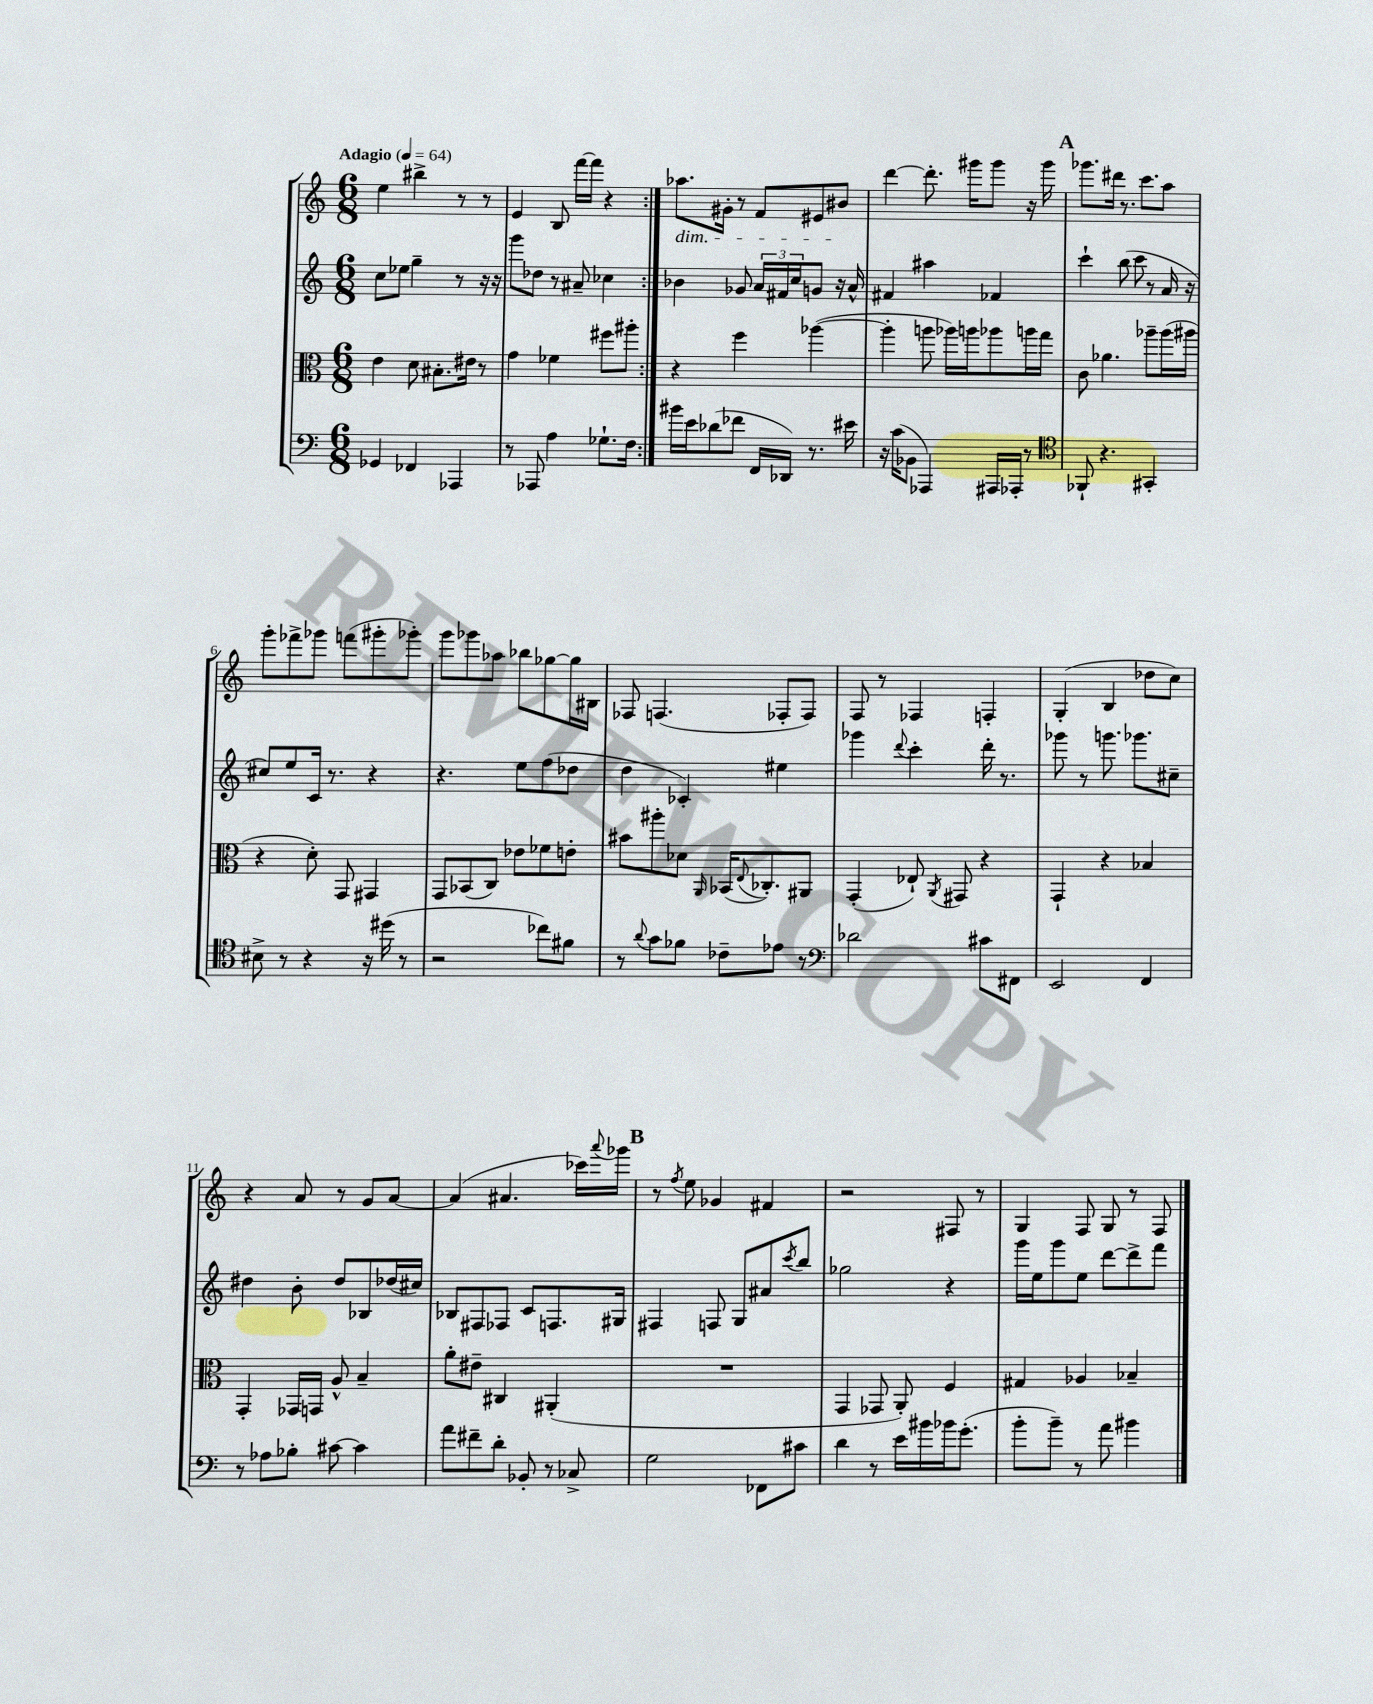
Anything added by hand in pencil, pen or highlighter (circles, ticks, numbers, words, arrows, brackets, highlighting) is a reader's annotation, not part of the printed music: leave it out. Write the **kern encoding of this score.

**kern	**kern	**kern	**kern
*staff4	*staff3	*staff2	*staff1
*clefF4	*clefC3	*clefG2	*clefG2
*k[]	*k[]	*k[]	*k[]
*M6/8	*M6/8	*M6/8	*M6/8
*MM64	*MM64	*MM64	*MM64
4GG-/	4e\	8cc\L	4ee\
.	.	8ee-\J	.
4FF-/	8d\	4gg~\	4bb#^\
.	8.B#'\L	.	.
4AAA-/	.	8r	8r
.	16e#\Jk	.	.
.	8r	16r	8r
.	.	16r	.
=	=	=	=
8r	4g\	8ggg\L	4e/
8AAA-/	.	8dd-\J	.
4A\	4f-\	8r	8B/
.	.	8a#~/	[16fff\LL
.	.	.	16fff\]JJ
8.G-`\L	8ff#\L	4cc-\	4r
.	8aa#'\J	.	.
16F\Jk	.	.	.
=:|!	=:|!	=:|!	=:|!
16b#\LL	4r	4b-\	8.aa-\L
16e\J	.	.	.
(8d-\	.	.	.
.	.	.	16g#'\Jk
8f-\J	4ff\	8g-/	8r
16FF/LL	.	24a/LL	8f/L
.	.	24f#/	.
16DD-/JJ)	.	.	.
.	.	24cc/J	.
8.r	([4aa-\	8g/J	8e#/
.	.	16r	8b#/J
16e#\	.	16a^^/	.
=	=	=	=
16r	4aa-'\]	4f#/	[4ddd\
(16c\LK	.	.	.
8BB-\J	.	.	.
4AAA-/)	8aa\	4aa#\	8.ddd'\]
.	16aa-\LL)	.	.
.	16aa\J	.	16ggg#\LK
16AAA#/LL	8aa-\	4f-/	8ggg#\J
16AAA-'/JJ	.	.	.
8r	16aa\L	.	16r
.	16gg\JJ	.	16ggg#\
=	=	=	=
*clefC4	*	*	*
8FF-`/	8c\	4ccc`\	8.ggg-\L
4.r	4.a-\	.	.
.	.	.	16ddd#\Jk
.	.	(8bb\	8.r
.	.	8ccc\	.
.	.	.	8.ccc\L
4GG#'/	8aa-~\L	8r	.
.	(16aa-\L	16a/	8aa\J
.	16aa#\JJ	16r	.
=	=	=	=
8B#^\	4r	8cc#/L)	8ggg'\L
8r	.	8ee/	8fff-^\
4r	8d'\)	16c/Jk	8ggg-\J
.	.	8.r	.
.	8GG/	.	(8fff\L
16r	4GG#/	4r	8ggg#'\
(16dd#\	.	.	.
8r	.	.	8ggg-'\J)
=	=	=	=
2r	8GG/L	4.r	8ggg\L
.	(8BB-/	.	8ggg-\
.	8C/J)	.	8aa-\J
.	8e-\L	8ee\L	8bb-\L
8cc-\L)	8f-\	(8ff\	[8gg-\
8f#\J	8e'\J	8dd-\J	16gg-\]L
.	.	.	16B#\JJ
=	=	=	=
8r	8b#\L	4dd\	8F-/
8qqa/	.	.	.
8g\L	8aa#'\	.	(4.F/
8f-\J	8d-\J	4c-'/)	.
.	16qqAA/	.	.
8c-~\L	(16BB-/LK	.	.
.	8qqE/	.	.
.	8.C-'/)	.	.
8e-\J	.	4ee#\	8F-'/L
8r	8AA#/J	.	8F-/J)
=	=	=	=
*clefF4	*	*	*
2d-\	(4GG'/	4ggg-\	8F/
.	.	.	8r
.	.	8qqddd/	.
.	8E-`/)	4ccc'\	4F-/
.	8qAA/	.	.
.	8GG#/	.	.
8c#\L	4r	16ddd'\	4F'/
.	.	8.r	.
8FF#\J	.	.	.
=	=	=	=
2EE/	4GG`/	8ggg-\	(4G'/
.	.	8r	.
.	4r	8.ggg\	4B/
.	.	8.ggg-\L	.
4FF/	4B-/	.	8dd-\L
.	.	8cc#~\J	8cc\J)
=	=	=	=
8r	4GG'/	4dd#\	4r
8A-\L	.	.	.
8B-'\J	16GG-/LL	8b'\	8a/
.	16GG/JJ	.	.
[8c#\	8A^^/	8dd#/L	8r
4c#\]	4B~/	8B-/	8g/L
.	.	(16dd-/L	[8a/J
.	.	16cc#/JJ)	.
=	=	=	=
8a\L	8a'\L	8B-/L	(4a/]
8f#~\	8e#~\J	8F#/	.
8d'\J	4C#/	8F-/J	4.a#/
8BB-'/	.	8c/L	.
8r	(4AA#'/	8.F/	.
8C-^/	.	.	16ccc-\LL)
.	.	.	8qqaaa/
.	.	16G#/Jk	16ggg-\JJ
=	=	=	=
2G\	2.r	4F#/	8r
.	.	.	8qff/
.	.	.	8ee\
.	.	8F/	4g-/
.	.	8G/L	.
8FF-\L	.	8a#/	4f#/
.	.	8qccc/	.
8c#\J	.	8bb/J	.
=	=	=	=
4d\	4GG/	2gg-\	2r
8r	8GG-/	.	.
16e\LL	8AA'/)	.	.
16b#\	.	.	.
16b-\J	4F/	4r	8F#/
(8.g'\J	.	.	.
.	.	.	8r
=	=	=	=
8b'\L	4G#/	16ggg\LL	4G/
.	.	16ee\J	.
8b~\J)	.	8ggg\	.
8r	4A-/	8ee\J	8F/
8a\	.	[8ddd\L	8G/
4b#\	4B-~/	8ddd^\]	8r
.	.	8fff\J	8F/
==	==	==	==
*-	*-	*-	*-
